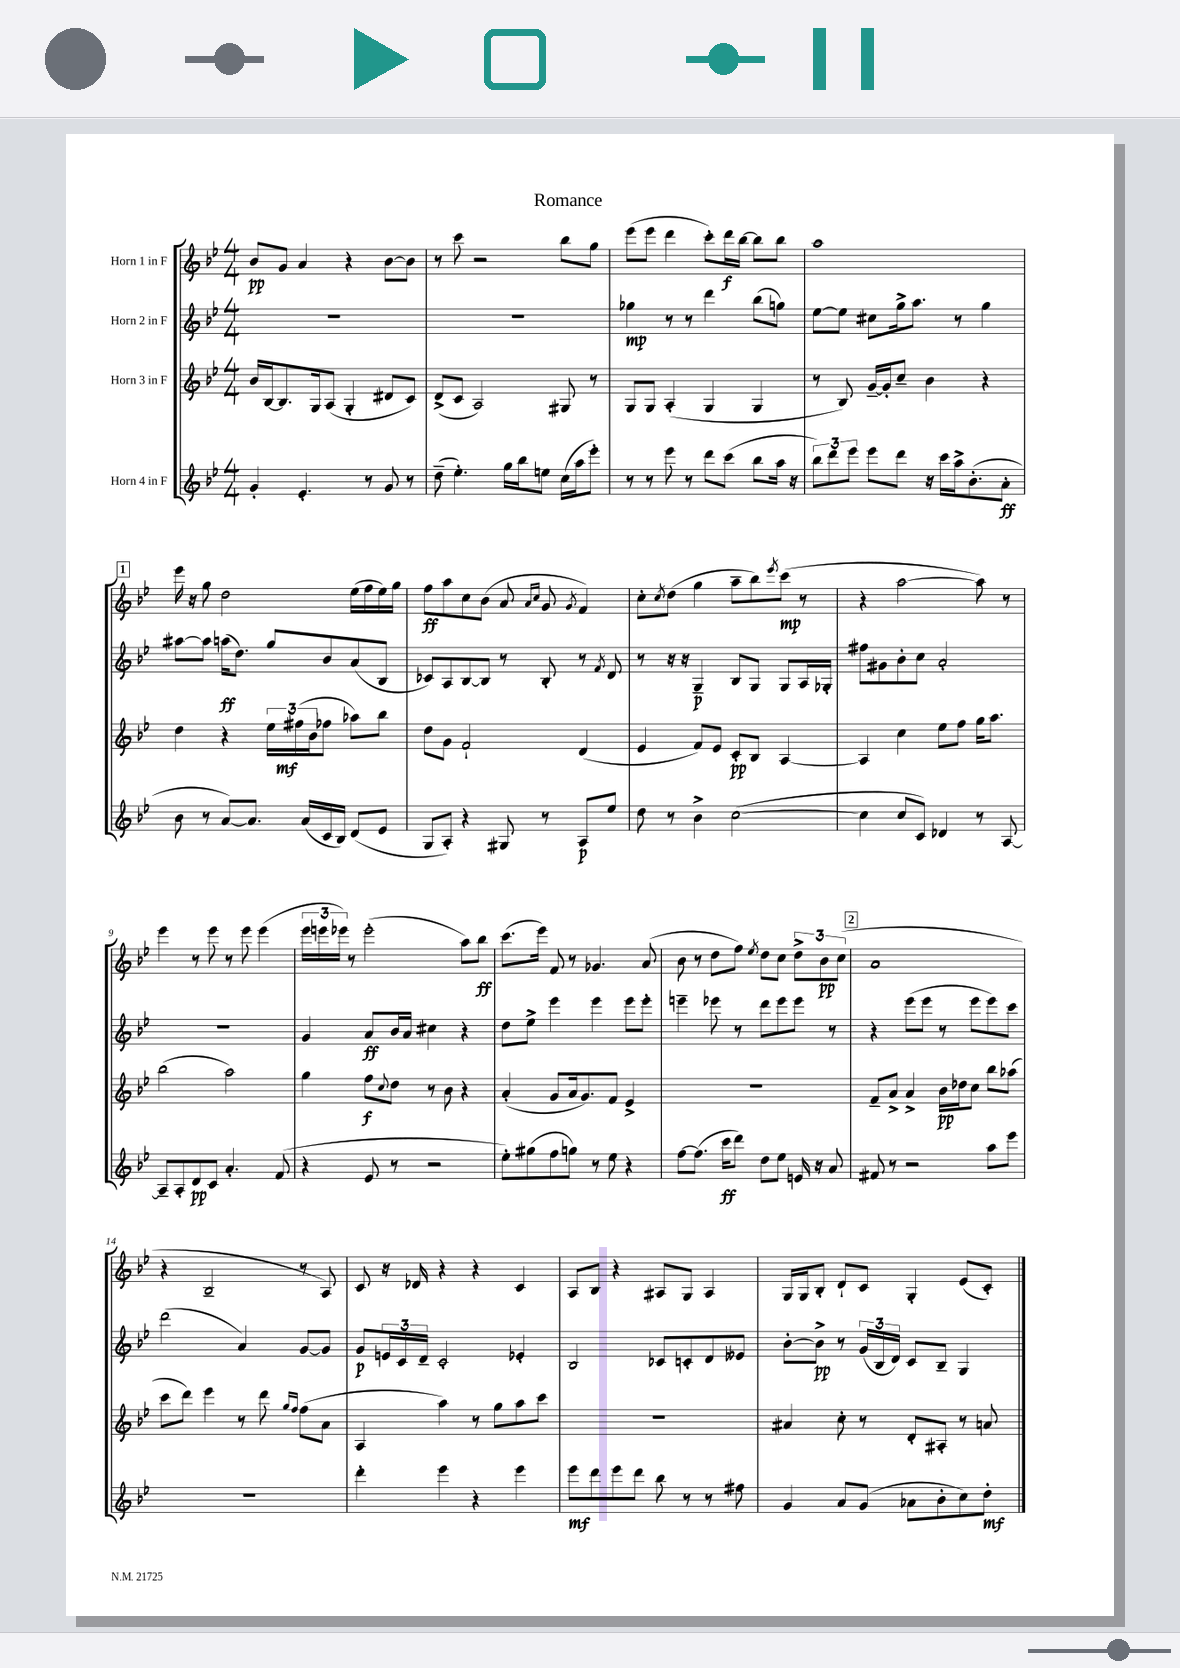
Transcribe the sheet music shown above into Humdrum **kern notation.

**kern	**kern	**kern	**kern
*staff4	*staff3	*staff2	*staff1
*clefG2	*clefG2	*clefG2	*clefG2
*k[b-e-]	*k[b-e-]	*k[b-e-]	*k[b-e-]
*M4/4	*M4/4	*M4/4	*M4/4
4g'	16b-	1r	8b-
.	[16B-	.	.
.	8.B-]	.	8g
4.e-'	.	.	4a
.	16G	.	.
.	(8A	.	.
.	4G'	.	4r
8r	.	.	.
8g	8d#	.	[8b-
8r	8c)	.	8b-]
=	=	=	=
(8dd~	(8d^	1r	8r
4.ee-')	8c	.	8ccc
.	2A)	.	2r
16gg	.	.	.
16bb-	.	.	.
8ee	.	.	.
(16cc	8G#	.	8bb-
16aa	.	.	.
8eee-')	8r	.	8gg
=	=	=	=
8r	8G	4gg-	(8eee-
8r	8G	.	8eee-
8eee-	(4A'	8r	4ddd
8r	.	8r	.
8ddd	4G	4ddd	8ccc')
(8ccc	.	.	16ddd
.	.	.	[16bb-
8bb-	4G	(8bb-	8bb-]
16aa	.	8gg)	8bb-
16r	.	.	.
=	=	=	=
12bb-)	8r	[8ee-	1aa
12ddd	.	.	.
.	8B-)	8ee-]	.
12eee-	.	.	.
8eee-	[16g~	8cc#	.
.	16g']	.	.
8ddd	8cc~	16gg^	.
.	.	8.aa	.
16r	4b-	.	.
16ccc	.	.	.
16aa^	.	8r	.
(8.b-'	.	.	.
.	4r	4gg	.
8a'	.	.	.
=	=	=	=
8b-	4dd	[8aa#	16eee-
.	.	.	16r
8r	.	8aa#]	8gg
[8a)	4r	(16aa	2dd
.	.	8.dd)	.
8.a]	.	.	.
.	24ee-	8gg	.
.	(24ff#	.	.
(16a	.	.	.
.	24b-	.	.
16c	8ff-	8b-	.
16B-)	.	.	.
(8d	8aa-)	(8a	(16ee-
.	.	.	16ff
8e-	8bb-	8B-	16ee-)
.	.	.	16gg
=	=	=	=
8G	8dd	8c-)	8ff
8A')	8g	8A	8aa
4r	2f`	[8B-	8cc
.	.	8B-]	(8b-
8G#	.	8r	8a
.	.	.	16qqa
.	.	.	16qqcc
8r	.	8B-'	8g
.	.	.	8qg
8A	(4d	8r	4f)
.	.	8qf	.
8ee-	.	8d	.
=	=	=	=
8dd	4e-	8r	8cc'
.	.	.	8qcc
8r	.	16r	(8dd
.	.	16r	.
4b-^	8f)	4G~	4gg
.	8e-	.	.
([2cc	8c'	8B-	8aa~
.	8B-	8G	8bb-)
.	.	.	8qeee-
.	[4A	8G	(8ccc
.	.	16A	8r
.	.	16G-'	.
=	=	=	=
4cc]	4A]	8ff#	4r
.	.	8g#	.
8cc	4cc	8b-'	[2aa
8c)	.	8cc	.
4d-	8ee-	2a'	.
.	8ff	.	.
8r	16gg	.	8aa])
.	8.aa	.	.
[8A	.	.	8r
=	=	=	=
8A~]	(2bb-	1r	4eee-
8A'	.	.	.
8d	.	.	8r
8c	.	.	8eee-
4.a'	2aa)	.	8r
.	.	.	8eee-
.	.	.	(4eee-
(8f	.	.	.
=	=	=	=
4r	4gg	4g	24eee-
.	.	.	24eee
.	.	.	24eee-)
.	.	.	8r
8e-	8ff	8a	(2eee-'
.	8qqcc	.	.
8r	8dd	16b-	.
.	.	16a	.
2r	8r	4cc#	.
.	8b-	.	.
.	4r	4r	8aa)
.	.	.	8bb-
=	=	=	=
8ee-')	(4a'	8dd	(8.ccc
(8gg#	.	8ee-^	.
.	.	.	16eee-)
8ff	8g	4eee-	8f
8gg)	16a	.	8r
.	8.g)	.	.
8r	.	4eee-	4.g-
8ee-	8f	.	.
4r	4e-^	8eee-	.
.	.	8eee-'	(8a
=	=	=	=
[8ff	1r	4eee~	8b-
(8.ff]	.	.	8r
.	.	8eee-	8dd
16ccc	.	.	.
8ddd)	.	8r	8ff)
.	.	.	8qee-
8dd	.	8ddd	8dd
8ee-	.	8eee-	8cc
16e	.	8eee-	12dd^
16r	.	.	.
.	.	.	12b-
8a	.	8r	.
.	.	.	(12cc
=	=	=	=
8f#	8f~	4r	1a
8r	8a^	.	.
2r	4a^	(8eee-	.
.	.	8eee-	.
.	16b-	8r	.
.	16dd-	.	.
.	8cc	8eee-	.
8aa	8bb-	8eee-)	.
8eee-	(8aa-	8ccc	.
=	=	=	=
1r	8ccc	(2ddd	4r
.	8ddd)	.	.
.	4eee-	.	2B-~
.	8r	4a)	.
.	8ddd	.	.
.	16qqgg	.	.
.	16qqff	.	.
.	(8ff	[8g	8r
.	8a	8g]	8A)
=	=	=	=
4ddd'	4A	8g	8c
.	.	24e	16r
.	.	24c	.
.	.	.	16d-
.	.	24d~	.
4eee-	4aa)	2c'	4r
4r	8r	.	4r
.	8gg	.	.
4eee-	8aa	4e-'	4c
.	8ccc	.	.
=	=	=	=
8eee-	1r	2B-	8A
8ddd	.	.	8B-
8eee-	.	.	4r
8ddd	.	.	.
8bb-	.	8c-	8A#
8r	.	8c'	8G
8r	.	8d	4A#
8ff#	.	8e--	.
=	=	=	=
4g	4a#	[8b-'	16G
.	.	.	16G
.	.	8b-^]	8B-'
8a	8cc'	8r	8d`
(8g	8r	(24g	8c
.	.	24B-	.
.	.	24d)	.
8a-	8d'	8c	4G'
8b-'	8A#'	8B-~	.
8cc)	8r	4G	(8e-
8dd'	8a	.	8c')
==	==	==	==
*-	*-	*-	*-
